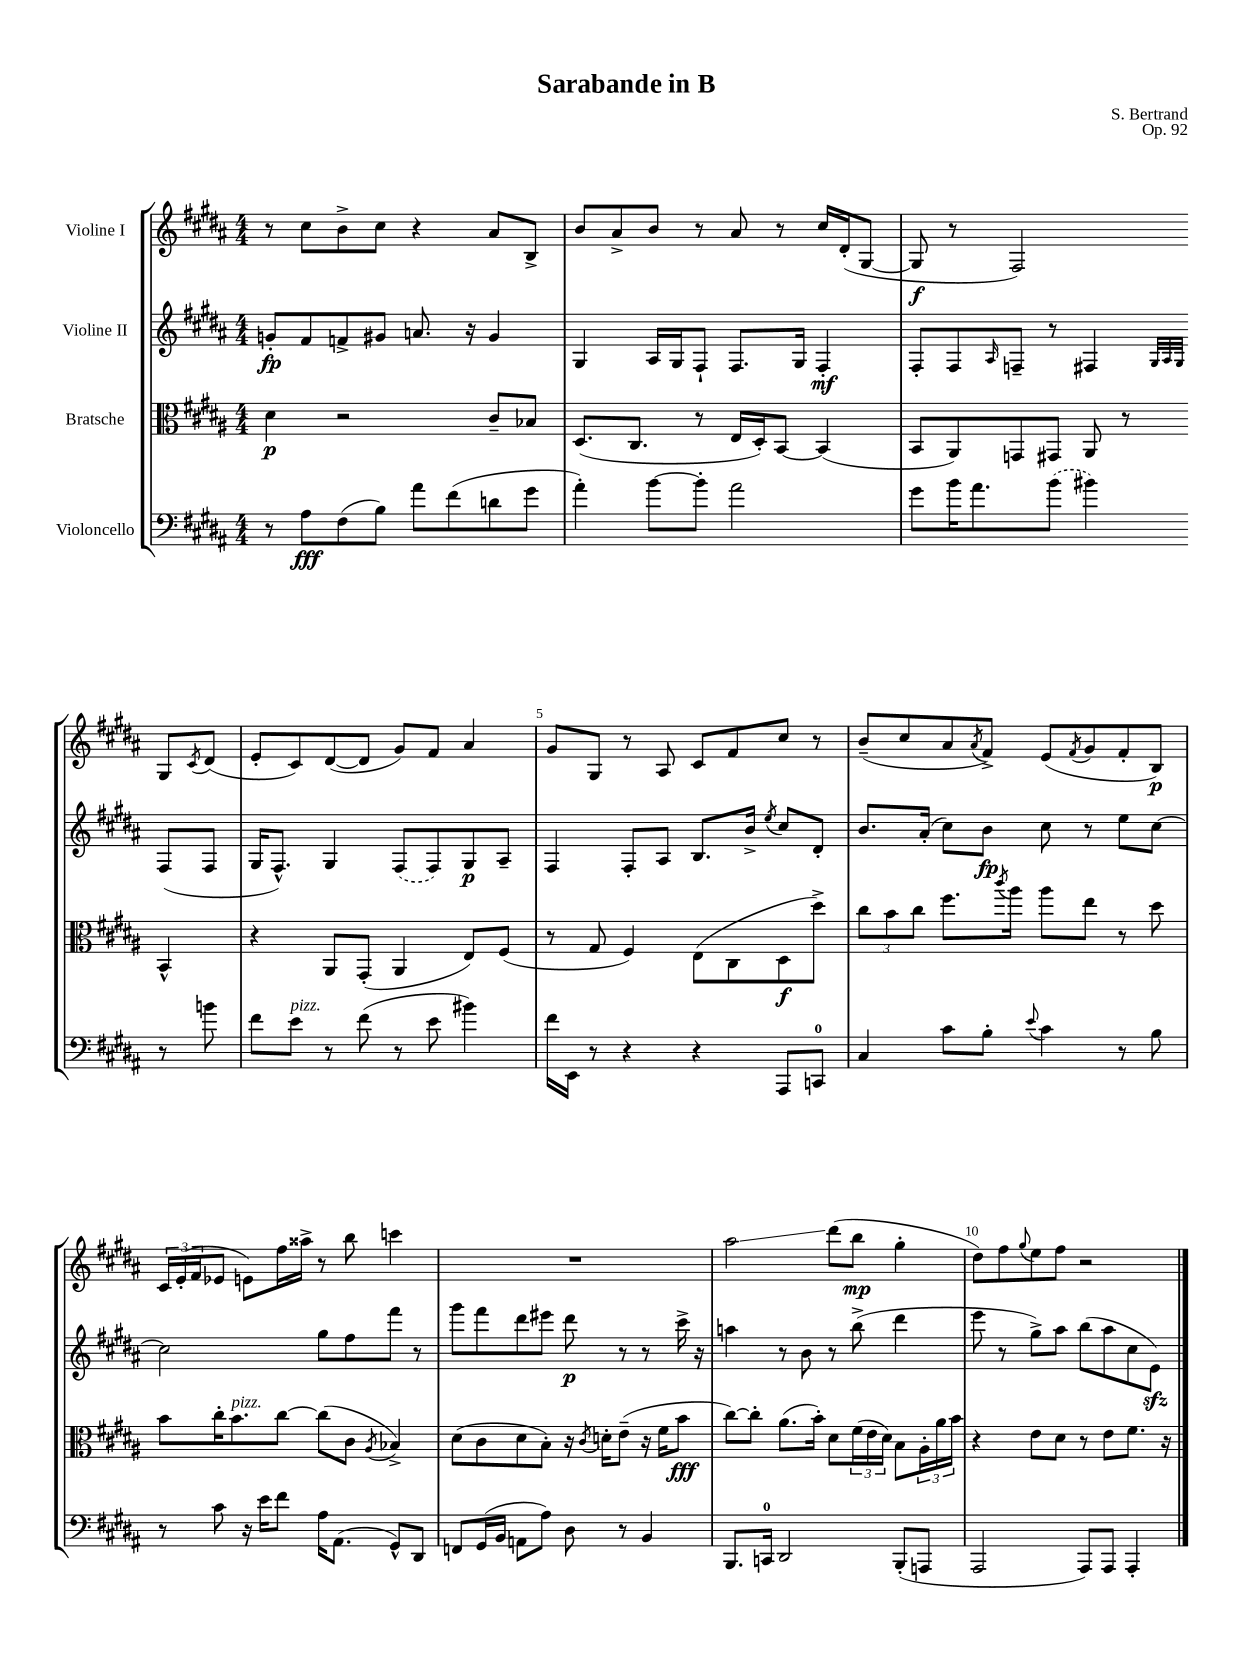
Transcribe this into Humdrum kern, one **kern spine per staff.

**kern	**kern	**kern	**kern
*staff4	*staff3	*staff2	*staff1
*clefF4	*clefC3	*clefG2	*clefG2
*k[f#c#g#d#a#]	*k[f#c#g#d#a#]	*k[f#c#g#d#a#]	*k[f#c#g#d#a#]
*M4/4	*M4/4	*M4/4	*M4/4
8r	4d#	8g'	8r
8A#	.	8f#	8cc#
(8F#	2r	8f^	8b^
8B)	.	8g#	8cc#
8a#	.	8.a	4r
(8f#	.	.	.
.	.	16r	.
8d	8c#~	4g#	8a#
8g#	8B-	.	8B^
=	=	=	=
4a#')	(8.D#	4G#	8b
.	.	.	8a#^
.	8.C#	.	.
[8b	.	16A#	8b
.	.	16G#	.
8b']	8r	8F#`	8r
2a#	16E	8.F#	8a#
.	16D#')	.	.
.	[8BB	.	8r
.	.	16G#	.
.	(4BB]	4F#'	16cc#
.	.	.	(16d#'
.	.	.	[8G#
=	=	=	=
8g#	8BB	8F#'	8G#]
16b	8AA#)	8F#	8r
8.a#	.	.	.
.	.	16qqA#	.
.	8GG	8F~	2F#)
(8b	8GG#	8r	.
4b#)	8AA#	4F#	.
.	8r	.	.
.	.	32qqG#	.
.	.	32qqA#	.
.	.	32qqG#	.
8r	4BB^^	(8F#	8G#
.	.	.	8qc#
8b	.	8F#	(8d#
=	=	=	=
8f#	4r	16G#	8e'
.	.	8.F#^^)	.
8e	.	.	8c#)
8r	8AA#	4G#	([8d#
(8f#	(8GG#'	.	8d#]
8r	4AA#	(8F#	8g#)
8e	.	8F#)	8f#
4b#)	8E)	8G#	4a#
.	(8F#	8A#~	.
=	=	=	=
16f#	8r	4F#	8g#
16EE	.	.	.
8r	8G#	.	8G#
4r	4F#)	8F#'	8r
.	.	8A#	8A#
4r	(8E	8.B	8c#
.	8C#	.	8f#
.	.	16b^	.
.	.	8qee	.
8AAA#	8D#	8cc#	8cc#
8CC	8dd#^)	8d#'	8r
=	=	=	=
4C#	12cc#	8.b	(8b~
.	12b	.	.
.	.	.	8cc#
.	12cc#	.	.
.	.	(16a#'	.
8c#	8.ff#	8cc#)	8a#
.	.	.	8qa#
8B'	.	8b	8f#^)
.	8qccc#	.	.
.	16aa#	.	.
8qqe	.	.	.
4c#	8aa#	8cc#	(8e
.	.	.	8qf#
.	8ee	8r	8g#
8r	8r	8ee	8f#'
8B	8dd#	[8cc#	8B)
=	=	=	=
8r	8b	2cc#]	24c#
.	.	.	(24e'
.	.	.	24f#
8c#	16cc#'	.	8e-
.	8.b	.	.
16r	.	.	8e)
16e	.	.	.
8f#	[8cc#	.	16ff#
.	.	.	16aa##^
16A#	(8cc#]	8gg#	8r
(8.AA#	.	.	.
.	8c#	8ff#	8bb
.	8qA#	.	.
8GG#^^)	4B-^)	8fff#	4ccc
8DD#	.	8r	.
=	=	=	=
8FF	(8d#	8ggg#	1r
(16GG#	8c#	8fff#	.
16BB	.	.	.
8AA	8d#	8ddd#	.
8A#)	8B')	8eee#	.
8D#	16r	8ddd#	.
.	8qc#	.	.
.	16d'	.	.
8r	(8e~	8r	.
4BB	16r	8r	.
.	16f#	.	.
.	8b	16ccc#^	.
.	.	16r	.
=	=	=	=
8.BBB	[8cc#)	4aa	2aa#
.	8cc#']	.	.
16CC	.	.	.
2DD#	(8.a#	8r	.
.	.	8b	.
.	16b')	.	.
.	8d#	8r	(8ddd#
.	(24f#	(8bb^	8bb
.	24e	.	.
.	24d#)	.	.
(8BBB'	8B	4ddd#	4gg#'
8AAA	24A#'	.	.
.	24a#	.	.
.	24b	.	.
=	=	=	=
2AAA#	4r	8eee	8dd#)
.	.	8r	8ff#
.	.	.	8qqgg#
.	8e	8gg#^)	8ee
.	8d#	8aa#	8ff#
8AAA#)	8r	(8bb	2r
8AAA#	8e	8aa#	.
4AAA#'	8.f#	8cc#	.
.	.	8e)	.
.	16r	.	.
==	==	==	==
*-	*-	*-	*-
